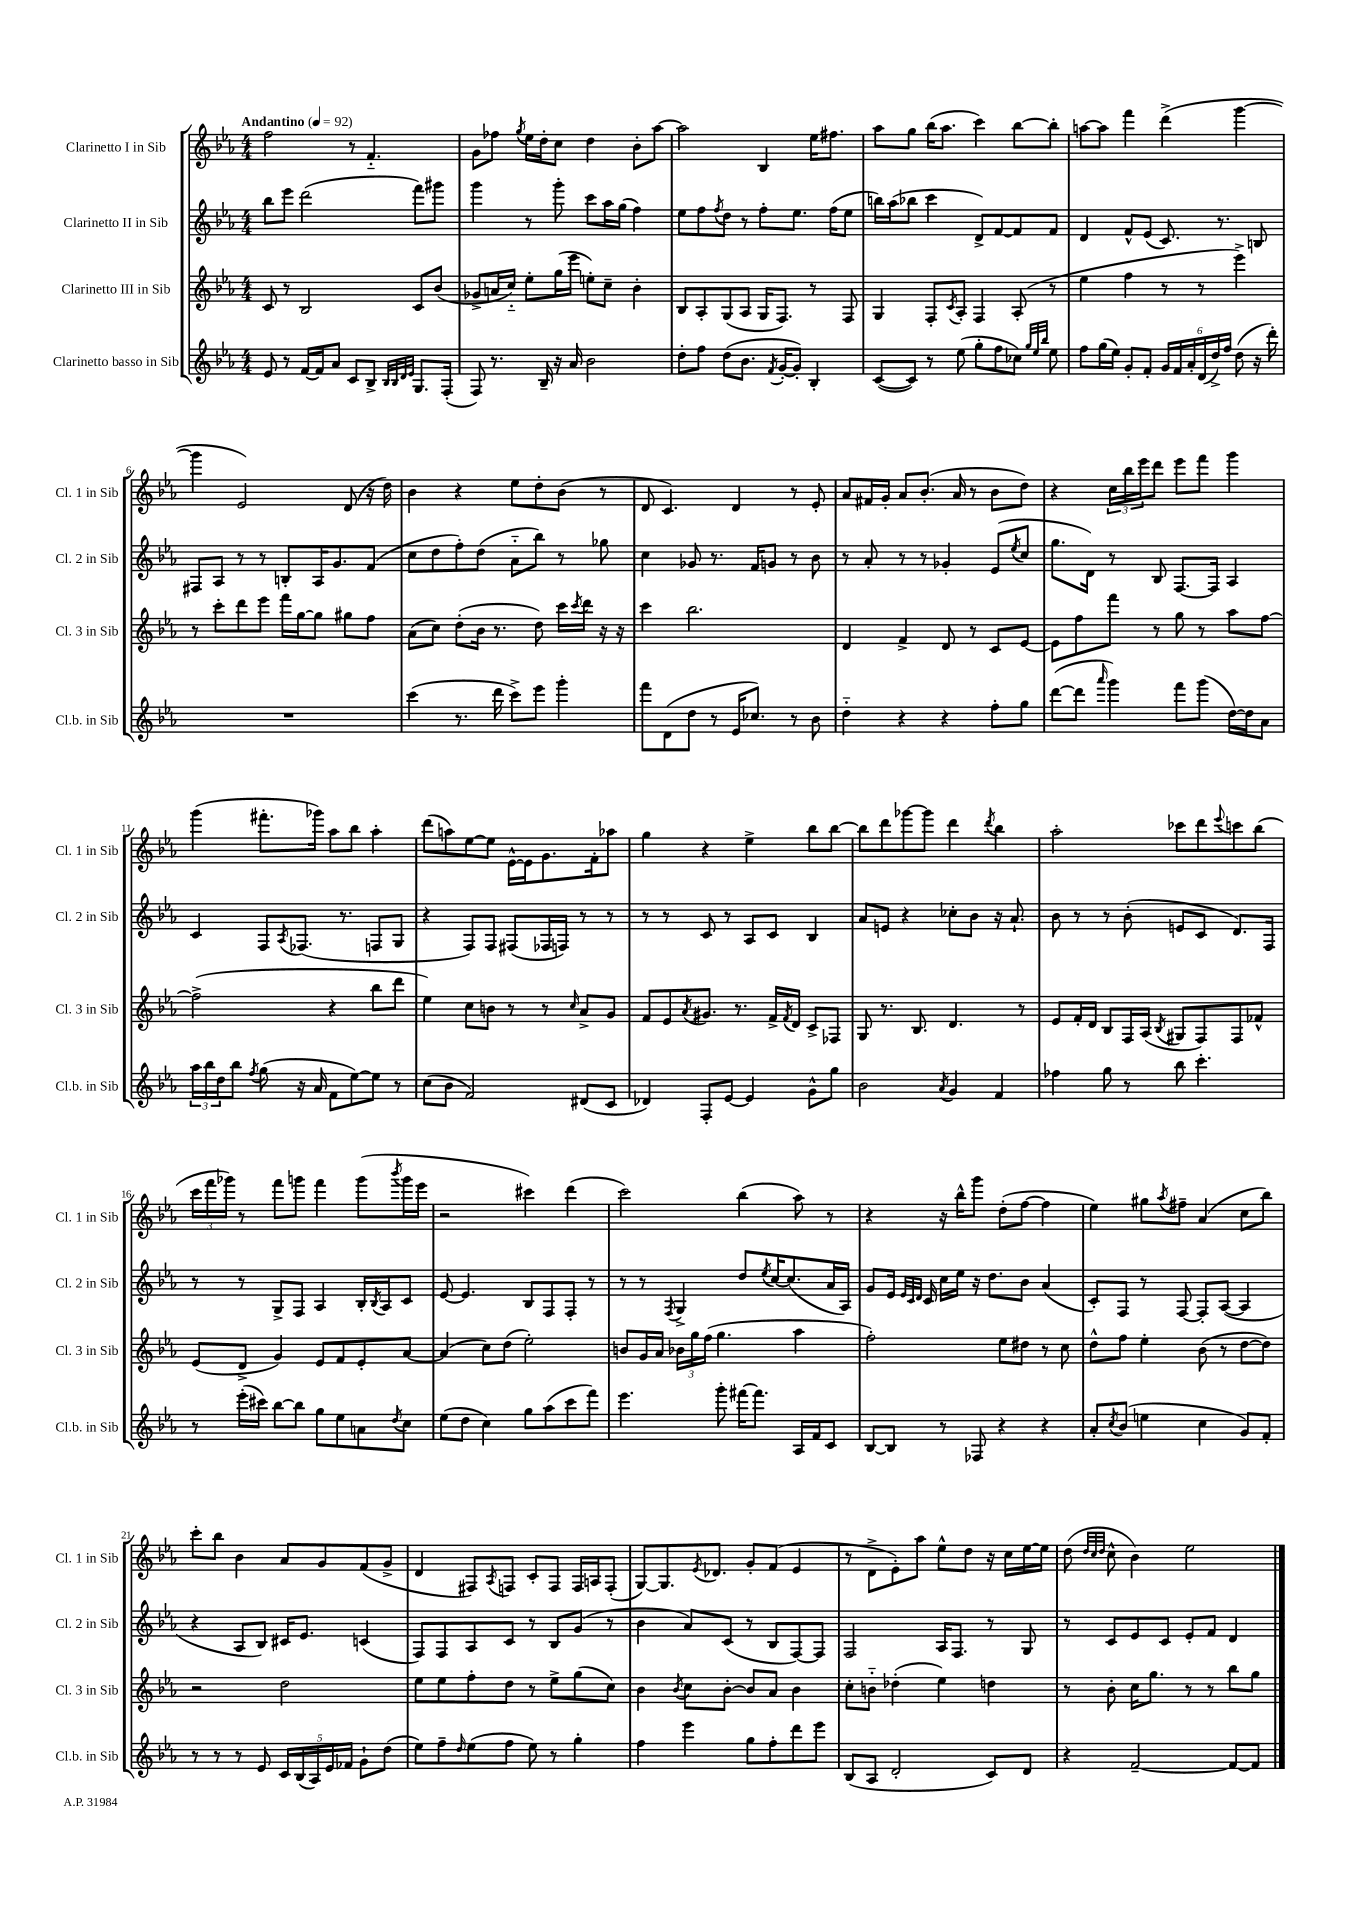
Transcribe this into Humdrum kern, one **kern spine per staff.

**kern	**kern	**kern	**kern
*part4	*part3	*part2	*part1
*staff4	*staff3	*staff2	*staff1
*I"Clarinetto basso in Sib	*I"Clarinetto III in Sib	*I"Clarinetto II in Sib	*I"Clarinetto I in Sib
*I'Cl.b. in Sib	*I'Cl. 3 in Sib	*I'Cl. 2 in Sib	*I'Cl. 1 in Sib
*clefG2	*clefG2	*clefG2	*clefG2
*k[b-e-a-]	*k[b-e-a-]	*k[b-e-a-]	*k[b-e-a-]
*M4/4	*M4/4	*M4/4	*M4/4
*MM92	*MM92	*MM92	*MM92
=1	=1	=1	=1
!	!	!	!LO:TX:a:B:t=Andantino
8e-/	8c/	8bb-\L	2ff\
8r	8r	8eee-\J	.
[16f/LL	2B-/	(2ddd\	.
16f/J]	.	.	.
8a-/J	.	.	.
8c/L	.	.	8r
8B-^/J	.	.	4.f/
32qqB-/LLL	.	.	.
32qqB-/	.	.	.
32qqd/	.	.	.
32qqe-/JJJ	.	.	.
8.G/L	8c/L	8fff\L)	.
.	(8b-/J	8ggg#X\J	.
(16F'/Jk	.	.	.
=2	=2	=2	=2
8F/)	8g-X^/L	4ggg\	8g\L
8.r	16an/L	.	8ff-X\J
.	16cc/JJ)	.	.
.	.	.	8qgg/
.	8ee-'\L	8r	16ee-\LL
16B-~/	.	.	16dd'\J
16r	(16gg\L	8ggg'\	8cc\J
16a-/	16eee-\JJ	.	.
2b-\	8een'\L)	8ccc\L	4dd\
.	8cc~\J	16aa-\L	.
.	.	(16gg\JJ	.
.	4b-'\	4ff\)	8b-'\L
.	.	.	[8aa-\J
=3	=3	=3	=3
8dd'\L	8B-/L	8ee-\L	2aa-\]
8ff\J	8A-'/	8ff\	.
.	.	8qff/	.
(8dd\L	(8G/	8dd\J	.
8.b-\J	8A-/J	8r	.
.	16G/KL	8ff'\L	4B-/
8qf/	.	.	.
[16g'/KL	8.F/J)	.	.
8g'/J])	.	8.ee-\J	.
4B-'/	8r	.	16ee-\KL
.	.	(16ff\KL	8.ff#X\J
.	8F/	8ee-\J	.
=4	=4	=4	=4
([8c/L	4G/	16bbn\LL)	8aa-\L
.	.	(16aa-\J	.
8c/J])	.	8bb-X\J	8gg\J
8r	8F'/L	4ccc\	(16bb-\KL
.	.	.	8.aa-\J
.	8qc/	.	.
(8ee-\	8A-'/J	.	.
8gg'\L	4F/	8d^/L)	4ccc\)
8ff\	.	[8f/	.
8cc-X\J)	(8A-'/	8f/]	[8bb-\L
32qqgg/LLL	.	.	.
32qqee-/	.	.	.
32qqbb-/JJJ	.	.	.
8ee-\	8r	8f/J	8bb-'\J]
=5	=5	=5	=5
8ff\L	4ee-\	4d/	[8aan\L
(16gg\L	.	.	8aa\J]
16ee-\JJ)	.	.	.
8g'/L	4ff\	8f^^/L	4fff\
8f'/J	.	(8e-/J	.
24g/LL	8r	8.c/)	(4ddd^\
24f/	.	.	.
24a-'/	.	.	.
(24d/	8r	.	.
24dd^/)	.	.	.
.	.	8.r	.
24ff/JJ	.	.	.
(8dd\	4eee-^\)	.	[4ggg\
16r	.	8Bn/	.
16ddd'\)	.	.	.
!!LO:LB:g=z
=6	=6	=6	=6
1r	8r	8F#X/L	4ggg\]
.	8ccc'\L	8A-/J	.
.	8ddd\	8r	2e-/)
.	8eee-\J	8r	.
.	16fff\LL	8Bn'/L	.
.	[16gg\J	.	.
.	8gg\J]	16A-/K	.
.	.	8.g/	.
.	8gg#X\L	.	(8d/
.	8ff\J	(8f/J	16r
.	.	.	16dd\)
=7	=7	=7	=7
(4ccc\	(8a-\L	8cc\L	4b-\
.	8cc\J)	8dd\	.
8.r	(8dd'\L	8ff'\)	4r
.	16b-\Jk	(8dd\J	.
16ddd\	8.r	.	.
8ccc^\L)	.	8a-\L	8ee-\L
8eee-\J	8dd\)	8bb-\J)	8dd'\
4ggg'\	16ccc\LL	8r	(8b-\J
.	8qccc/	.	.
.	16ddd\JJ	.	.
.	16r	8gg-X\	8r
.	16r	.	.
=8	=8	=8	=8
8fff\L	4ccc\	4cc\	8d/
(8d\	.	.	4.c/)
8dd\J	2.bb-\	8g-X/	.
8r	.	8.r	.
16e-/KL	.	.	4d/
8.cc-X/J)	.	16f/KL	.
.	.	8gn/J	.
8r	.	8r	8r
8b-\	.	8b-\	8e-'/
=9	=9	=9	=9
4dd\	4d/	8r	8a-/L
.	.	8a-'/	16f#X/L
.	.	.	16g'/JJ
4r	4f^/	8r	8a-/L
.	.	8r	(8.b-'/J
4r	8d/	4g-X'/	.
.	.	.	16a-/
.	8r	.	8r
8ff'\L	8c/L	(8e-/L	8b-\L
.	.	8qee-/	.
8gg\J	[8e-/J	8cc/J	8dd\J)
=10	=10	=10	=10
([8ddd\L	8e-\L]	8.gg\L	4r
8ddd\J]	8ff\	.	.
.	.	16d\Jk)	.
16qqaaa-/	.	.	.
4ggg\)	8fff\J	8r	24cc\LL
.	.	.	24bb-\
.	.	.	24eee-\J
.	8r	8B-/	8ddd\J
8fff\L	8gg\	[8.F/L	8eee-\L
(8ggg\J	8r	.	8fff\J
.	.	16F/Jk]	.
[16dd\LL)	8aa-\L	4A-/	4ggg\
16dd\J]	.	.	.
8a-\J	[8ff\J	.	.
!!LO:LB:g=z
=11	=11	=11	=11
24aa-\LL	(2ff^\]	4c/	(4ggg\
24bb-\	.	.	.
24dd\J	.	.	.
8bb-\J	.	.	.
8qff/	.	.	.
(8gg\	.	8F/L	8.fff#X'\L
.	.	8qA-/	.
16r	.	(8.F-X/J	.
16a-/	.	.	16ggg-X\Jk)
8f\L	4r	.	8aa-\L
.	.	8.r	.
[8ee-\)	.	.	8bb-\J
8ee-\J]	8bb-\L	8Fn/L	4aa-'\
8r	8ddd\J	8G/J	.
=12	=12	=12	=12
(8cc\L	4ee-\)	4r	(8ddd\L
8b-\J	.	.	8aan\)
2f/)	8cc\L	8F/L)	[8ee-\
.	8bn\J	8F/J	8ee-\J]
.	8r	(8F#X/L	[16e-^^\LL
.	.	.	16e-\J]
.	8r	16F-X/L	8.g\
.	.	16Fn/JJ)	.
.	16qqcc/	.	.
(8d#X/L	8a-^/L	8r	.
.	.	.	16f'\k
8c/J	8g/J	8r	8aa-X\J
=13	=13	=13	=13
4d-X/)	8f/L	8r	4gg\
.	8e-/	8r	.
.	8qa-/	.	.
8F'/L	8.g#X/J	8c/	4r
[8e-/J	.	8r	.
.	8.r	.	.
4e-/]	.	8A-/L	4ee-^\
.	16f^/LL	8c/J	.
.	8qf/	.	.
.	16d/JJ	.	.
8g^^\L	8c^/L	4B-/	8bb-\L
8gg\J	8F-X/J	.	[8bb-\J
=14	=14	=14	=14
2b-\	8G/	8a-/L	8bb-\L]
.	8.r	8en/J	8ddd\
.	.	4r	[8ggg-X\
.	8.B-/	.	.
.	.	.	8ggg-\J]
8qa-/	.	.	.
4g/	4.d/	8cc-X'\L	4ddd\
.	.	8b-\J	.
.	.	.	8qddd/
4f/	.	16r	4bb-\
.	.	8.a-`/	.
.	8r	.	.
=15	=15	=15	=15
4ff-X\	8e-/L	8b-\	2aa-'\
.	16f'/L	8r	.
.	16d/JJ	.	.
8gg\	8B-/L	8r	.
8r	16F/L	(8b-'\	.
.	(16A-/JJ	.	.
.	8qB-/	.	.
8bb-\	8G#X/L	8en/L	8ccc-X\L
4.ccc'\	8F/)	8c/J	8ddd\
.	.	.	8qqeee-/
.	8F/	8.d/L)	8cccn\
.	8f-X^^/J	.	(8bb-\J
.	.	16F/Jk	.
!!LO:LB:g=z
=16	=16	=16	=16
8r	(8e-/L	8r	24ccc\LL
.	.	.	24fff\
.	.	.	24ggg-X\JJ)
(16eee-'\LL	8d^/J	8r	8r
16ccc#X\JJ)	.	.	.
[8bb-\L	4g/)	8G^/L	8fff\L
8bb-\J]	.	8F/J	8gggn\J
8gg\L	8e-/L	4A-/	4fff\
8ee-\	8f/	.	.
8an\	8e-'/	16B-'/LL	(8ggg\L
.	.	8qB-/	.
.	.	16A-/J	.
8qdd/	.	.	8qbbb-/
8cc\J	[8a-/J	8c/J	16ggg\L
.	.	.	16eee-\JJ
=17	=17	=17	=17
(8ee-\L	(4a-/]	[8e-/	2r
8dd\J	.	4.e-/]	.
4cc\)	8cc\L)	.	.
.	(8dd\J	.	.
8gg\L	2ee-'\)	8B-/L	4ccc#X\)
(8aa-\	.	8F/	.
8ccc\	.	8F'/J	(4ddd\
8fff\J)	.	8r	.
=18	=18	=18	=18
4.eee-\	8bn/L	8r	2ccc\)
.	16g/L	8r	.
.	16a-/JJ	.	.
.	.	8qF/	.
.	24b-X\LL	4G^/	.
.	24gg\	.	.
.	(24ff\JJ	.	.
8ggg'\	4.gg\	.	.
[16fff#X\KL	.	8dd/L	(4bb-\
8.fff#\J]	.	.	.
.	.	8qee-/	.
.	.	[16cc/K	.
.	.	(8.cc/]	.
16A-/LL	4aa-\	.	8aa-\)
16f/J	.	.	.
8c/J	.	16a-/L	8r
.	.	16A-/JJ)	.
=19	=19	=19	=19
[8B-/L	2ff'\)	8g/L	4r
8B-/J]	.	16e-/Jk	.
.	.	32qqe-/LLL	.
.	.	32qqc/	.
.	.	32qqd/JJJ	.
.	.	16c/	.
8r	.	16cc\LL	16r
.	.	16ee-\JJ	16bb-^^\KL
8F-X/	.	16r	8ggg\J
.	.	8.dd\L	.
4r	8ee-\L	.	(8dd'\L
.	8dd#X\J	8b-\J	[8ff\J
4r	8r	(4a-/	4ff\]
.	8cc\	.	.
=20	=20	=20	=20
8a-'/L	8dd^^\L	8c'/L)	4ee-\)
8qcc/	.	.	.
(8b-/J	8ff\J	8F/J	.
4een\	4ee-'\	8r	8gg#X\L
.	.	.	8qaa-/
.	.	[8F/	8ff#X~\J
4cc\	(8b-\	8F'/L]	(4a-/
.	8r	([8A-/J	.
8g/L)	[8dd\L	4A-/]	8cc\L
8f'/J	8dd\J])	.	8bb-\J)
!!LO:LB:g=z
=21	=21	=21	=21
8r	2r	4r	8ccc'\L
8r	.	.	8bb-\J
8r	.	8A-/L	4b-\
8e-/	.	8B-/J)	.
20c/LL	2dd\	16c#X/KL	8a-/L
(20B-/	.	.	.
.	.	8.e-/J	.
20A-/)	.	.	.
.	.	.	8g/
20e-/	.	.	.
20f-X/JJ	.	.	.
8g`\L	.	(4cn/	(8f/
(8dd\J	.	.	8g^/J
=22	=22	=22	=22
8ee-\L)	8ee-\L	8F/L)	4d/
8ff~\	8ee-\	8F/	.
16qqdd/	.	.	.
(8ee-\	8ff'\	8A-/	8F#X/L)
.	.	.	8qA-/
8ff\J	8dd\J	8c/J	8Fn/J
8ee-\)	8r	8r	8c'/L
8r	8ee-^\L	8B-/L	8F/J
4gg'\	(8gg\	(8g/J	16F/LL
.	.	.	16An/J
.	8cc\J)	8r	(8F'/J
=23	=23	=23	=23
4ff\	4b-\	4b-\	[8G/L)
.	.	.	8.G/]
.	8qb-/	.	.
4eee-\	8cc\L	8a-/L)	.
.	.	.	8qe-/
.	.	.	8.d-X/J
.	[8b-'\J	(8c/J	.
8gg\L	8b-/L]	8r	8g'/L
8ff'\	8a-/J	8B-/L	(8f/J
8ddd\	4b-\	[8F/)	4e-/
8eee-\J	.	8F/J]	.
=24	=24	=24	=24
(8B-/L	8cc'\L	2F/	8r
8A-/J	8bn\J	.	8d^\L
2d'/	(4dd-X'\	.	8e-'\)
.	.	.	8aa-\J
.	4ee-\)	16A-/KL	8ee-^^\L
.	.	8.F/J	.
.	.	.	8dd\J
8c/L)	4ddn\	8r	16r
.	.	.	16cc\LL
8d/J	.	8G/	[16ee-\
.	.	.	16ee-\JJ]
=25	=25	=25	=25
4r	8r	8r	(8dd\
.	.	.	32qqdd/LLL
.	.	.	32qqcc/
.	.	.	32qqdd/JJJ
.	8b-'\	8c/L	8cc^^\
[2f~/	16cc\KL	8e-/	4b-\)
.	8.gg\J	.	.
.	.	8c/J	.
.	8r	8e-'/L	2ee-\
.	8r	8f/J	.
8f/L_	8bb-\L	4d/	.
8f/J]	8gg\J	.	.
==	==	==	==
*-	*-	*-	*-
